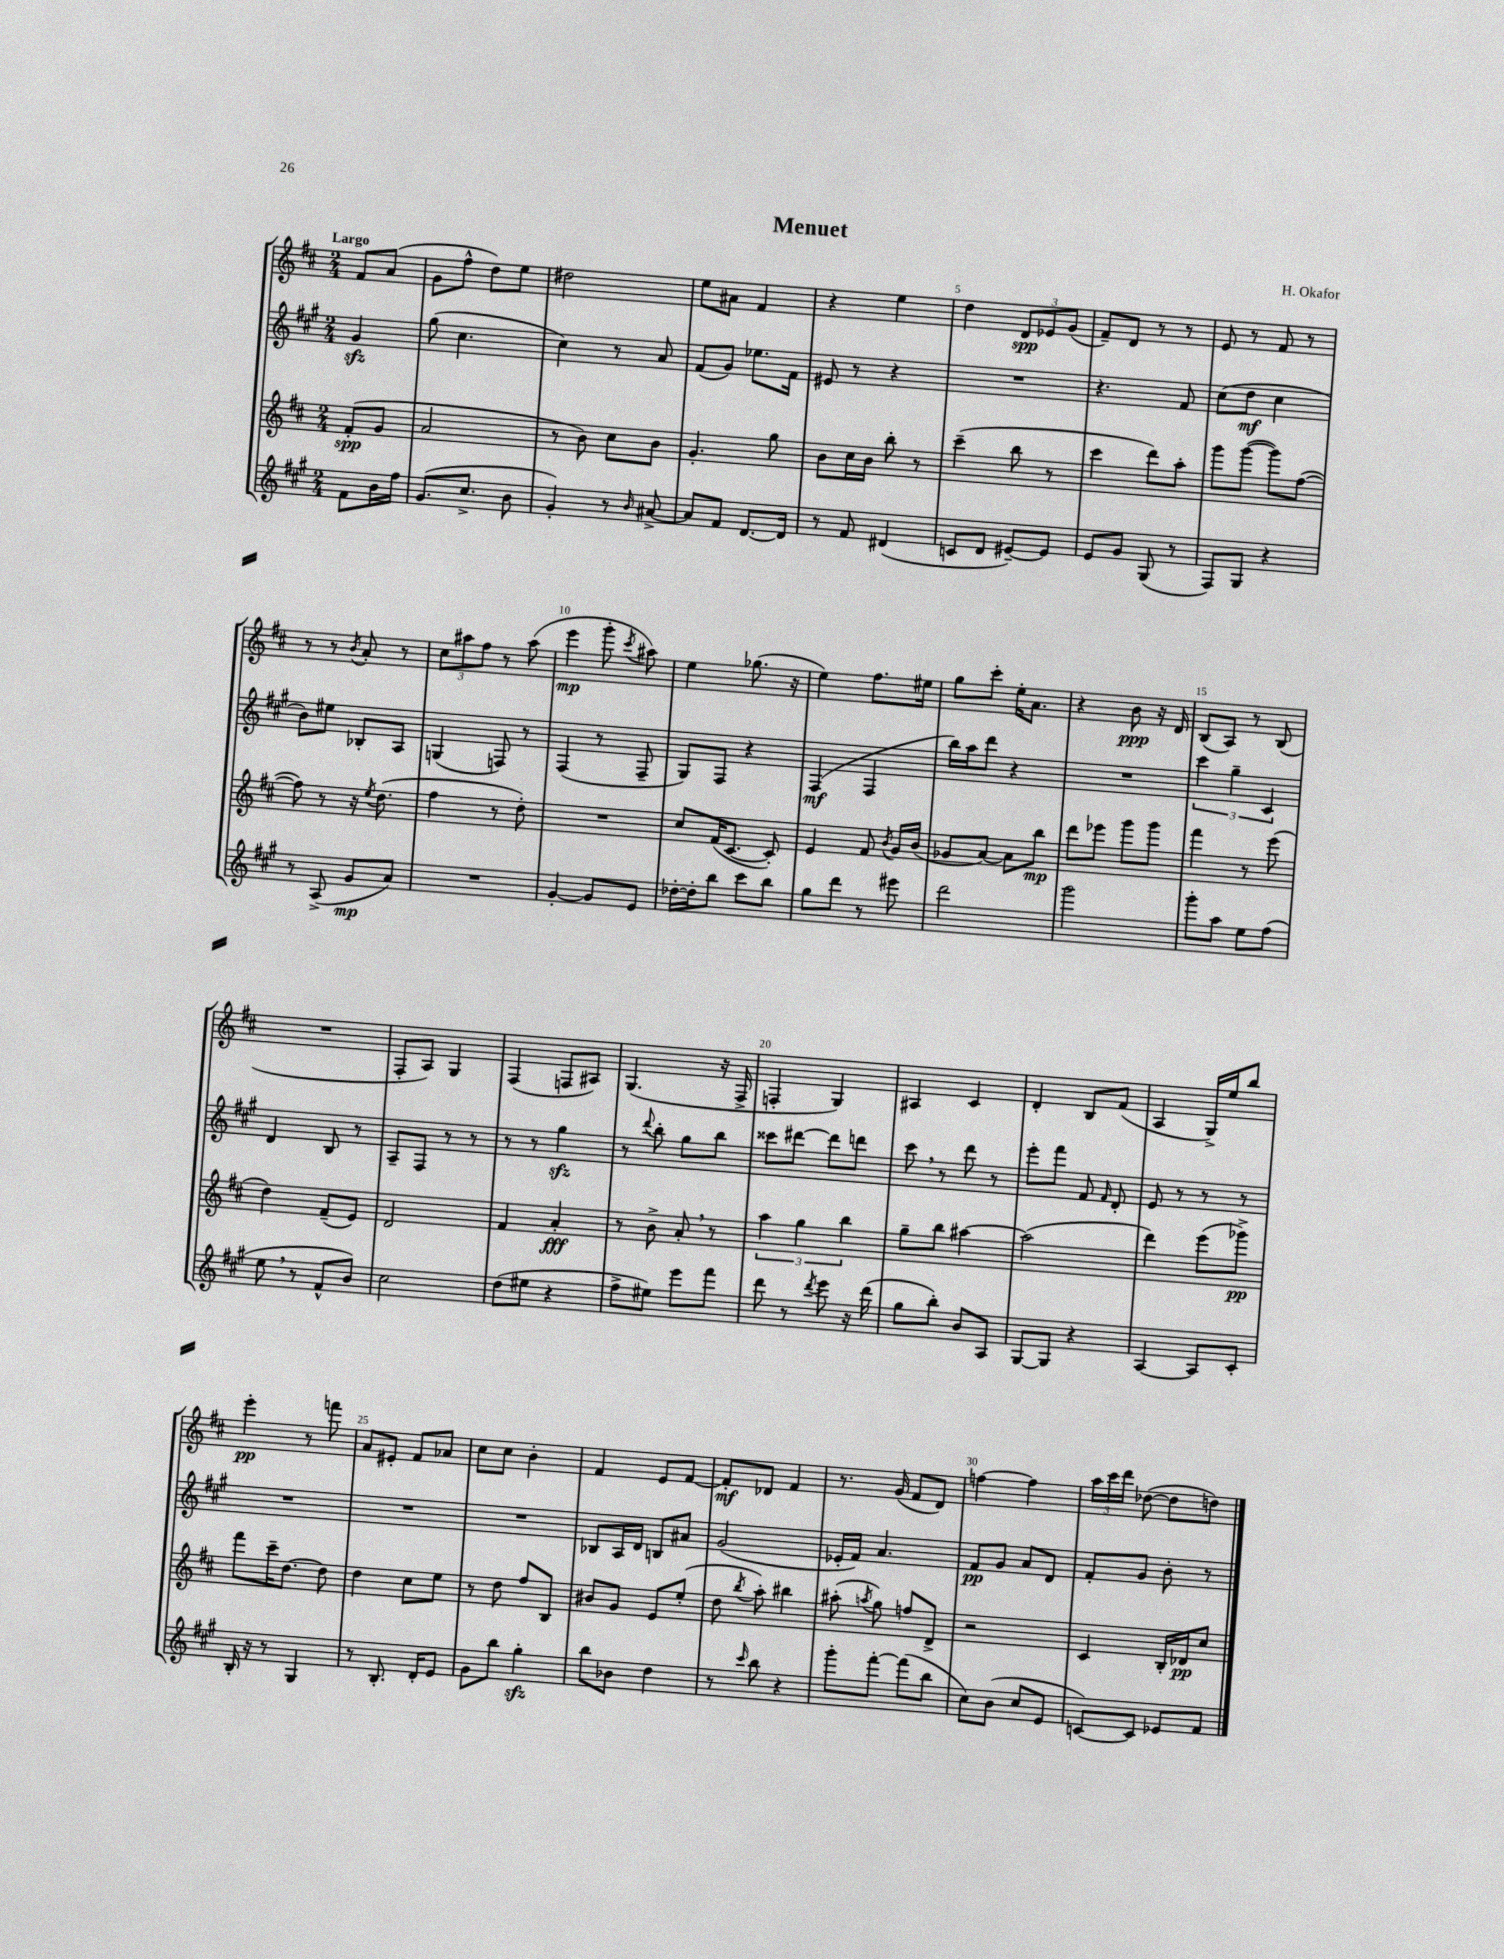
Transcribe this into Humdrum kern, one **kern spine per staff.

**kern	**dynam	**kern	**dynam	**kern	**dynam	**kern	**dynam
*part4	*part4	*part3	*part3	*part2	*part2	*part1	*part1
*staff4	*staff4	*staff3	*staff3	*staff2	*staff2	*staff1	*staff1
*clefG2	*	*clefG2	*	*clefG2	*	*clefG2	*
*k[f#c#g#]	*	*k[f#c#]	*	*k[f#c#g#]	*	*k[f#c#]	*
*M2/4	*	*M2/4	*	*M2/4	*	*M2/4	*
=	=	=	=	=	=	=	=
!	!	!	!	!	!	!LO:TX:a:B:t=Largo	!
8f#\L	.	(8f#'/L	spp	4g#zz/	.	8f#/L	.
16b\L	.	8g/J	.	.	.	(8a/J	.
16ff#\JJ	.	.	.	.	.	.	.
=1	=1	=1	=1	=1	=1	=1	=1
(8.g#/L	.	2a/	.	(8gg#\	.	8g\L	.
.	.	.	.	4.cc#\	.	8ff#^^\J	.
8.cc#^/J	.	.	.	.	.	.	.
.	.	.	.	.	.	8dd\L)	.
8b\	.	.	.	.	.	8ee\J	.
=2	=2	=2	=2	=2	=2	=2	=2
4g#'/)	.	8r	.	4cc#\)	.	2dd#X\	.
.	.	8b\)	.	.	.	.	.
8r	.	8cc#\L	.	8r	.	.	.
16qqb/	.	.	.	.	.	.	.
[8a#X^/	.	8b\J	.	8a/	.	.	.
=3	=3	=3	=3	=3	=3	=3	=3
8a#/L]	.	4.g'/	.	(8f#/L	.	8ee\L	.
8f#/J	.	.	.	8g#/J)	.	8a#X\J	.
[8.d/L	.	.	.	8.ee-X\L	.	4f#/	.
.	.	8gg\	.	.	.	.	.
16d/Jk]	.	.	.	16f#\Jk	.	.	.
=4	=4	=4	=4	=4	=4	=4	=4
8r	.	8b\L	.	8e#X/	.	4r	.
8f#/	.	16cc#\L	.	8r	.	.	.
.	.	16b\JJ	.	.	.	.	.
(4d#X/	.	8bb'\	.	4r	.	4ee\	.
.	.	8r	.	.	.	.	.
=5	=5	=5	=5	=5	=5	=5	=5
8cn/L	.	(4ccc#~\	.	2r	.	4dd\	.
8d/J	.	.	.	.	.	.	.
[8e#X~/L)	.	8bb\	.	.	.	12d/L	spp
.	.	.	.	.	.	12e-X/	.
8e#/J]	.	8r	.	.	.	.	.
.	.	.	.	.	.	(12g/J	.
=6	=6	=6	=6	=6	=6	=6	=6
8e/L	.	4ccc#\	.	4.r	.	8f#~/L)	.
8g#/J	.	.	.	.	.	8d/J	.
(8G#/	.	8ddd\L)	.	.	.	8r	.
8r	.	8aa'\J	.	8f#/	.	8r	.
=7	=7	=7	=7	=7	=7	=7	=7
8F#/L)	.	8ggg\L	.	(8cc#\L	.	8e/	.
8G#/J	.	([8ggg\J	.	8dd\J	mf	8r	.
4r	.	8ggg\L])	.	4cc#\	.	8f#/	.
.	.	([8ff#\J	.	.	.	8r	.
!!LO:LB:g=z
=8	=8	=8	=8	=8	=8	=8	=8
8r	.	8ff#\])	.	8b\L)	.	8r	.
(8A^/	.	8r	.	8ee#X\J	.	8r	.
.	.	.	.	.	.	8qb/	.
8g#/L	mp	16r	.	8B-X'/L	.	8a'/	.
.	.	8qee/	.	.	.	.	.
.	.	(8.dd\	.	.	.	.	.
8a/J)	.	.	.	8A/J	.	8r	.
=9	=9	=9	=9	=9	=9	=9	=9
2r	.	4ff#\	.	(4Gn/	.	12cc#\L	.
.	.	.	.	.	.	12aa#X\	.
.	.	.	.	.	.	12ff#\J	.
.	.	8r	.	8Fn/)	.	8r	.
.	.	8dd'\)	.	8r	.	(8aa#\	.
=10	=10	=10	=10	=10	=10	=10	=10
[4g#'/	.	2r	.	(4F#/	.	4eee\	mp
8g#/L]	.	.	.	8r	.	8ggg'\	.
.	.	.	.	.	.	8qccc#/	.
8e/J	.	.	.	8F#~/	.	8aa#X\)	.
=11	=11	=11	=11	=11	=11	=11	=11
[16dd-X'\LL	.	8cc#/L	.	8G#/L)	.	4ee\	.
16dd-'\J]	.	.	.	.	.	.	.
8bb\J	.	(16f#/K	.	8F#/J	.	.	.
.	.	[8.c#/J	.	.	.	.	.
8ccc#\L	.	.	.	4r	.	(8.gg-X\	.
8bb\J	.	8c#'/])	.	.	.	.	.
.	.	.	.	.	.	16r	.
=12	=12	=12	=12	=12	=12	=12	=12
8gg#\L	.	4e/	.	(4F#/	mf	4ee\)	.
8ddd\J	.	.	.	.	.	.	.
8r	.	8f#/	.	4F#/	.	8.ff#\L	.
.	.	8qb/	.	.	.	.	.
8eee#X\	.	16g/LL	.	.	.	.	.
.	.	(16b/JJ	.	.	.	16ee#X\Jk	.
=13	=13	=13	=13	=13	=13	=13	=13
2ddd\	.	8g-X/L	.	16bb\LL)	.	8gg\L	.
.	.	.	.	16aa\J	.	.	.
.	.	[8a/J)	.	8ddd\J	.	8ccc#'\J	.
.	.	8a\L]	.	4r	.	16ee'\KL	.
.	.	.	.	.	.	8.a\J	.
.	.	8bb\J	mp	.	.	.	.
=14	=14	=14	=14	=14	=14	=14	=14
2ggg#\	.	8ddd\L	.	2r	.	4r	.
.	.	8eee-X\J	.	.	.	.	.
.	.	8ggg\L	.	.	.	8b\	ppp
.	.	8ggg\J	.	.	.	16r	.
.	.	.	.	.	.	16d/	.
=15	=15	=15	=15	=15	=15	=15	=15
8ggg#'\L	.	4fff#\	.	6ccc#\	.	(8B/L	.
8aa\J	.	.	.	.	.	8A/J)	.
.	.	.	.	6gg#~\	.	.	.
8ee\L	.	8r	.	.	.	8r	.
.	.	.	.	6c#/	.	.	.
(8ff#\J	.	(8eee\	.	.	.	(8B/	.
!!LO:LB:g=z
=16	=16	=16	=16	=16	=16	=16	=16
8ee,\	.	4dd\)	.	4d/	.	2r	.
8r	.	.	.	.	.	.	.
8f#^^/L	.	(8f#~/L	.	8B/	.	.	.
8b/J)	.	8e/J)	.	8r	.	.	.
=17	=17	=17	=17	=17	=17	=17	=17
2cc#\	.	2d/	.	8A~/L	.	8F#'/L	.
.	.	.	.	8F#/J	.	8A/J)	.
.	.	.	.	8r	.	4G/	.
.	.	.	.	8r	.	.	.
=18	=18	=18	=18	=18	=18	=18	=18
(8dd\L	.	4f#/	.	8r	.	(4F#/	.
8ee#X\J	.	.	.	8r	.	.	.
4r	.	4a'/	fff	4gg#zz\	.	8Fn/L	.
.	.	.	.	.	.	8A#X/J)	.
=19	=19	=19	=19	=19	=19	=19	=19
8ff#^\L	.	8r	.	8r	.	(4.G/	.
.	.	.	.	8qqddd/	.	.	.
8ee#X\J)	.	8b^\	.	8bb'\	.	.	.
8eee\L	.	8a',/	.	8gg#\L	.	.	.
8fff#\J	.	8r	.	8bb\J	.	16r	.
.	.	.	.	.	.	16F#^/	.
=20	=20	=20	=20	=20	=20	=20	=20
8ddd\	.	6aa\	.	8ccc##X\L	.	4Fn'/	.
8r	.	.	.	[8ddd#X\J	.	.	.
.	.	6gg\	.	.	.	.	.
8qddd/	.	.	.	.	.	.	.
8eee\	.	.	.	8ddd#\L]	.	4G/)	.
.	.	6bb\	.	.	.	.	.
16r	.	.	.	8dddn\J	.	.	.
(16ddd\	.	.	.	.	.	.	.
=21	=21	=21	=21	=21	=21	=21	=21
8gg#\L	.	8gg~\L	.	8ccc#,\	.	4A#X/	.
8bb'\J)	.	8bb\J	.	8r	.	.	.
8b/L	.	[4aa#X\	.	8ddd\	.	4c#/	.
8A/J	.	.	.	8r	.	.	.
=22	=22	=22	=22	=22	=22	=22	=22
[8G#/L	.	(2aa#\]	.	8eee'\L	.	4d'/	.
8G#/J]	.	.	.	8fff#\J	.	.	.
4r	.	.	.	8f#/	.	8B/L	.
.	.	.	.	16qqf#/	.	.	.
.	.	.	.	8d'/	.	(8f#/J	.
=23	=23	=23	=23	=23	=23	=23	=23
[4A/	.	4ddd\)	.	8e/	.	4A/	.
.	.	.	.	8r	.	.	.
8A/L]	.	(8eee\L	.	8r	.	16G^/LL)	.
.	.	.	.	.	.	16ee/J	.
8c#'/J	.	8ggg-X^\J)	pp	8r	.	8bb/J	.
!!LO:LB:g=z
=24	=24	=24	=24	=24	=24	=24	=24
16B'/	.	8fff#\L	.	2r	.	4eee'\	pp
16r	.	.	.	.	.	.	.
8r	.	16ccc#~\K	.	.	.	.	.
.	.	[8.dd\J	.	.	.	.	.
4G#/	.	.	.	.	.	8r	.
.	.	8dd\]	.	.	.	8fffn\	.
=25	=25	=25	=25	=25	=25	=25	=25
8r	.	4dd\	.	2r	.	8a/L	.
8.B'/	.	.	.	.	.	8e#X'/J	.
.	.	8cc#\L	.	.	.	8f#/L	.
16d'/KL	.	.	.	.	.	.	.
8e/J	.	8ee\J	.	.	.	8a-X/J	.
=26	=26	=26	=26	=26	=26	=26	=26
8g#\L	.	8r	.	2r	.	8cc#\L	.
8bb\J	.	8dd\	.	.	.	8cc#\J	.
4gg#zz'\	.	8ff#/L	.	.	.	4b'\	.
.	.	8B/J	.	.	.	.	.
=27	=27	=27	=27	=27	=27	=27	=27
8bb\L	.	8b#X/L	.	8B-X/L	.	4f#/	.
8b-X\J	.	8g/J	.	16A/L	.	.	.
.	.	.	.	16d/JJ	.	.	.
4dd\	.	8e/L	.	8Bn/L	.	8e/L	.
.	.	(8ee'/J	.	8a#X/J	.	[8f#/J	.
=28	=28	=28	=28	=28	=28	=28	=28
8r	.	8dd\	.	(2g#/	.	8f#'/L]	mf
16qqccc#/	.	8qbb/	.	.	.	.	.
8bb\	.	8aa'\)	.	.	.	8d-X/J	.
4r	.	4bb#X\	.	.	.	4f#/	.
=29	=29	=29	=29	=29	=29	=29	=29
8ggg#'\L	.	(8aa#X'\	.	16e-X'/LL	.	8.r	.
.	.	.	.	16f#/JJ)	.	.	.
.	.	8qaan/	.	.	.	.	.
[8fff#'\J	.	8gg\)	.	4.a/	.	.	.
.	.	.	.	.	.	(16g/	.
(8fff#\L]	.	8ffn/L	.	.	.	8f#/L	.
8bb\J	.	8d^/J	.	.	.	8d/J)	.
=30	=30	=30	=30	=30	=30	=30	=30
8cc#\L)	.	2r	.	8f#/L	pp	[4ffn\	.
(8b\J	.	.	.	8g#/J	.	.	.
8cc#/L	.	.	.	8a/L	.	4ff\]	.
8e/J	.	.	.	8d/J	.	.	.
=31	=31	=31	=31	=31	=31	=31	=31
[8cn/L)	.	4c#/	.	8f#'/L	.	24aa\LL	.
.	.	.	.	.	.	24ccc#\	.
.	.	.	.	.	.	24ddd\JJ	.
8c/J]	.	.	.	8g#/J	.	([8dd-X\	.
8e-X/L	.	16B'/LL	.	8b'\	.	8dd-\L]	.
.	.	16d-X/J	pp	.	.	.	.
8f#/J	.	8cc#/J	.	8r	.	8ddn\J)	.
==	==	==	==	==	==	==	==
*-	*-	*-	*-	*-	*-	*-	*-
